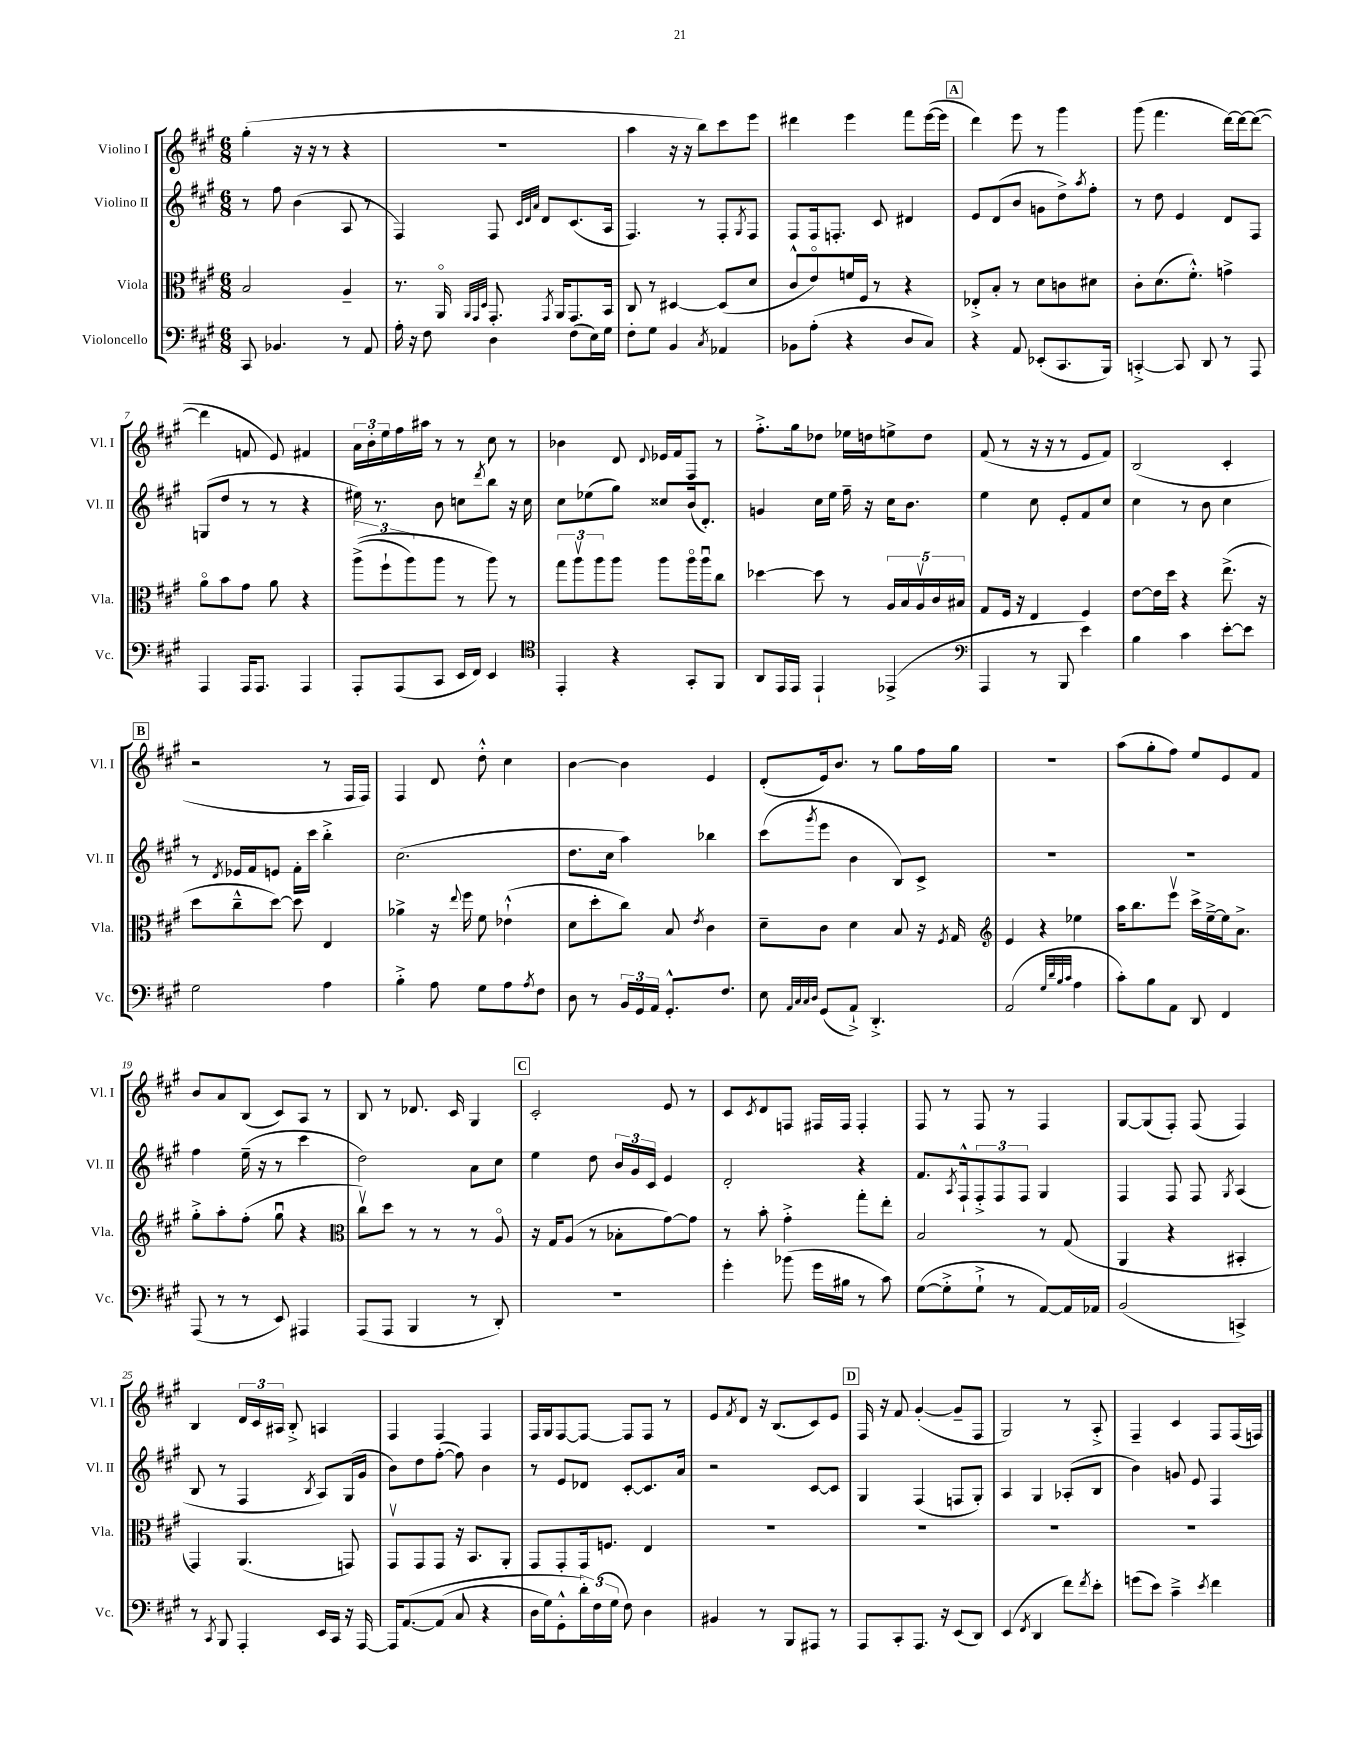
<<
\new StaffGroup <<
\new Staff = "s0" \with { instrumentName = "Violino I" shortInstrumentName = "Vl. I" } {
    \clef treble \key a \major \numericTimeSignature \time 6/8
    gis''4-.( r16 r16 r8 r4 |
    R2. |
    a''4 r16 r16 b''8) cis'''8 e'''8 |
    dis'''4 e'''4 fis'''8 e'''16~( e'''16 |
    \mark \markup { \box "A" } d'''4) e'''8 r8 gis'''4 |
    gis'''8( fis'''4. d'''16~) d'''16~ d'''8~( |
    d'''4 f'8 e'8) fis'4 |
    \tuplet 3/2 { a'16 b'16-. e''16 } fis''16 ais''16 r8 r8 cis''8 r8 |
    bes'4 d'8 \appoggiatura { d'8 } ees'16 fis'16 fis8 r8 |
    fis''8.-.-> gis''16 des''8 ees''16 d''16 e''8-> d''8 |
    fis'8( r8 r16 r16 r8 e'8 fis'8) |
    b2( cis'4-. |
    \mark \markup { \box "B" } r2 r8 fis16 fis16) |
    fis4 d'8 d''8-.-^ cis''4 |
    b'4~ b'4 e'4 |
    d'8-.( e'16) b'8. r8 gis''8 fis''16 gis''16 |
    R2. |
    a''8( gis''8-. fis''8) e''8 e'8 fis'8 |
    b'8 a'8 b8( cis'8) a8 r8 |
    b8 r8 des'8. cis'16 gis4 |
    \mark \markup { \box "C" } cis'2-. e'8 r8 |
    cis'8 \acciaccatura { cis'8 } d'8 f8 fis16 fis16 fis4-. |
    fis8 r8 fis8 r8 fis4 |
    gis8~ gis8( fis8-.) fis8( fis4) |
    b4 \tuplet 3/2 { d'16 cis'16 ais16 } b8-.-> a4 |
    fis4 fis4 fis4 |
    fis16 gis16 fis8~ fis8~ fis8 fis8 r8 |
    e'8 \acciaccatura { fis'8 } d'8 r16 b8.( cis'8) e'8 |
    \mark \markup { \box "D" } fis16 r16 fis'8 gis'4~-.( gis'8-- fis8 |
    gis2) r8 a8-.-> |
    fis4-- cis'4 fis8 fis16( f16) \bar "|." |
}
\new Staff = "s1" \with { instrumentName = "Violino II" shortInstrumentName = "Vl. II" } {
    \clef treble \key a \major \numericTimeSignature \time 6/8
    r8 fis''8 b'4( a8 r8 |
    fis4) fis8 \grace { cis'32 d'32 a'32 } d'8 cis'8.( a16 |
    fis4.) r8 fis8-. \acciaccatura { gis8 } fis8 |
    fis8 fis16 f8.-. cis'8 dis'4 |
    \mark \markup { \box "A" } e'8 d'8( b'8 g'8 d''8->) \acciaccatura { a''8 } fis''8-. |
    r8 d''8 e'4 d'8 fis8 |
    g8( d''8 r8 r8 r4 |
    eis''16) r8. b'8 c''8 \acciaccatura { d'''8 } b''8 r16 c''16 |
    cis''8 ees''8( gis''8) cisis''8 b'16( d'8.-.) |
    g'4 cis''16 e''16 fis''16-- r16 cis''16 b'8. |
    e''4 cis''8 e'8-. fis'8 cis''8 |
    cis''4 r8 b'8 cis''4 |
    \mark \markup { \box "B" } r8 \acciaccatura { d'8 } ees'16 fis'16 e'8 fis'16-. cis'''16 b''4-.-> |
    cis''2.( |
    d''8. cis''16 a''4) bes''4 |
    cis'''8( \acciaccatura { gis'''8 } e'''8 b'4 b8) cis'8-> |
    R2. |
    R2. |
    fis''4 e''16--( r16 r8 cis'''4 |
    d''2) a'8 cis''8 |
    \mark \markup { \box "C" } e''4 d''8 \tuplet 3/2 { b'16 gis'16 cis'16 } e'4 |
    d'2-. r4 |
    fis'8. \acciaccatura { a8 } fis16-!-^ \tuplet 3/2 { fis8-.-> fis8 fis8 } gis4 |
    fis4 fis8 fis8 \acciaccatura { gis8 } a4( |
    b8 r8 fis4 \acciaccatura { b8 } a8) gis16( gis'16 |
    b'8) d''8 fis''8~-.( fis''8) b'4 |
    r8 e'8 des'8 cis'8~-. cis'8. a'16 |
    r2 cis'8~ cis'8 |
    \mark \markup { \box "D" } gis4 fis4( f8 gis8-.) |
    a4 gis4 aes8-.( b8 |
    b'4) g'8 e'8 fis4 \bar "|." |
}
\new Staff = "s2" \with { instrumentName = "Viola" shortInstrumentName = "Vla." } {
    \clef alto \key a \major \numericTimeSignature \time 6/8
    b2 a4-- |
    r8. a,16\flageolet \grace { a,32 gis,32 d32 } gis,8.-. \acciaccatura { gis,8 } a,16 gis,8. b,16 |
    cis8 r8 dis4~ dis8( d'8 |
    cis'8-^ e'8\flageolet) f'16 fis16 r8 r4 |
    \mark \markup { \box "A" } ees8-.-> b8-. r8 d'8 c'8 dis'8 |
    cis'8-. d'8.( fis'8.-.-^) g'4-> |
    a'8\flageolet b'8 gis'8 a'8 r4 |
    \tuplet 3/2 { a''8->(\( fis''8-! a''8) } a''8 r8 a''8\) r8 |
    \tuplet 3/2 { gis''8 a''8\upbow a''8 } a''8 a''8 a''16\flageolet a''16\downbow cis''8 |
    des''4~ des''8 r8 \tuplet 5/4 { a16 b16 a16\upbow cis'16 bis16 } |
    gis8 fis16 r16 e4 fis4 |
    e'8~ e'16 d''16 r4 e''8.->( r16 |
    \mark \markup { \box "B" } d''8 cis''8---^ d''8~) d''8 e4 |
    aes'4-> r16 \appoggiatura { e''8 } fis''16 fis'8 ees'4-!-^( |
    d'8 d''8-. cis''8) b8 \acciaccatura { e'8 } cis'4 |
    d'8-- cis'8 d'4 b8 r16 \acciaccatura { fis8 } gis16 |
    \clef treble e'4 r4 ees''4 |
    a''16 b''8. e'''8\upbow cis'''16-> e''16~---> e''16 a'8.-> |
    gis''8-.-> a''8-. fis''8-.( gis''8\downbow r4 |
    \clef alto cis''8\upbow) d''8 r8 r8 r8 a8\flageolet |
    \mark \markup { \box "C" } r16 gis16 a8( r8 bes8-. gis'8~) gis'8 |
    r8 b'8-. gis'4-.-> gis''8-. e''8-. |
    b2 r8 gis8( |
    a,4 r4 bis,4-. |
    gis,4) a,4.( g,8) |
    gis,8\upbow gis,8 gis,8 r16 b,8. a,8-. |
    gis,8 gis,8-. gis,16 f8. e4 |
    R2. |
    \mark \markup { \box "D" } R2. |
    R2. |
    R2. \bar "|." |
}
\new Staff = "s3" \with { instrumentName = "Violoncello" shortInstrumentName = "Vc." } {
    \clef bass \key a \major \numericTimeSignature \time 6/8
    cis,8 bes,4. r8 a,8 |
    a16-. r16 fis8 d4 fis8( e16) gis16 |
    fis8-. gis8 b,4 \acciaccatura { cis8 } aes,4 |
    bes,8 a8-.( r4 d8 cis8) |
    \mark \markup { \box "A" } r4 a,8 ees,8-.( cis,8. b,,16) |
    c,4~-.-> c,8 d,8 r8 a,,8 |
    a,,4 a,,16 a,,8. a,,4 |
    a,,8-. a,,8( cis,8 e,16 fis,16) e,4 |
    \clef tenor e,4-. r4 gis,8-. fis,8 |
    a,8 e,16 e,16 e,4-! ees,4->( |
    \clef bass a,,4 r8 b,,8 e'4) |
    b4 cis'4 e'8~-. e'8 |
    \mark \markup { \box "B" } gis2 a4 |
    b4-.-> a8 gis8 a8 \acciaccatura { a8 } fis8 |
    d8 r8 \tuplet 3/2 { b,16 gis,16 a,16 } gis,8.-.-^ fis8. |
    e8 \grace { a,32 cis32 cis32 d32 } gis,8( a,8-!->) d,4.-.-> |
    a,2( \grace { gis32 d'32 b32 cis'32 } a4 |
    cis'8-.) b8 a,8 d,8 fis,4 |
    a,,8( r8 r8 e,8) ais,,4 |
    a,,8( a,,8 b,,4 r8 d,8-.) |
    \mark \markup { \box "C" } R2. |
    gis'4-. bes'8( gis'16 bis16 r8 cis'8) |
    gis8~( gis8-.-> gis8-!-> r8 a,8~) a,16 aes,16 |
    b,2( c,4->) |
    r8 \acciaccatura { cis,8 } b,,8 a,,4-. e,16 cis,16 r16 a,,16~ |
    a,,16 a,8.~\( a,8( cis8 r4 |
    d16 gis16) gis,8-.-^ \tuplet 3/2 { d'16-.\) fis16( gis16 } fis8) d4 |
    bis,4 r8 b,,8 ais,,8 r8 |
    \mark \markup { \box "D" } a,,8 cis,8-. a,,8. r16 e,8( d,8) |
    e,4( \acciaccatura { fis,8 } d,4 fis'8) \acciaccatura { fis'8 } e'8-. |
    g'8( e'8) cis'4---> \acciaccatura { e'8 } fis'4 \bar "|." |
}
>>
>>
